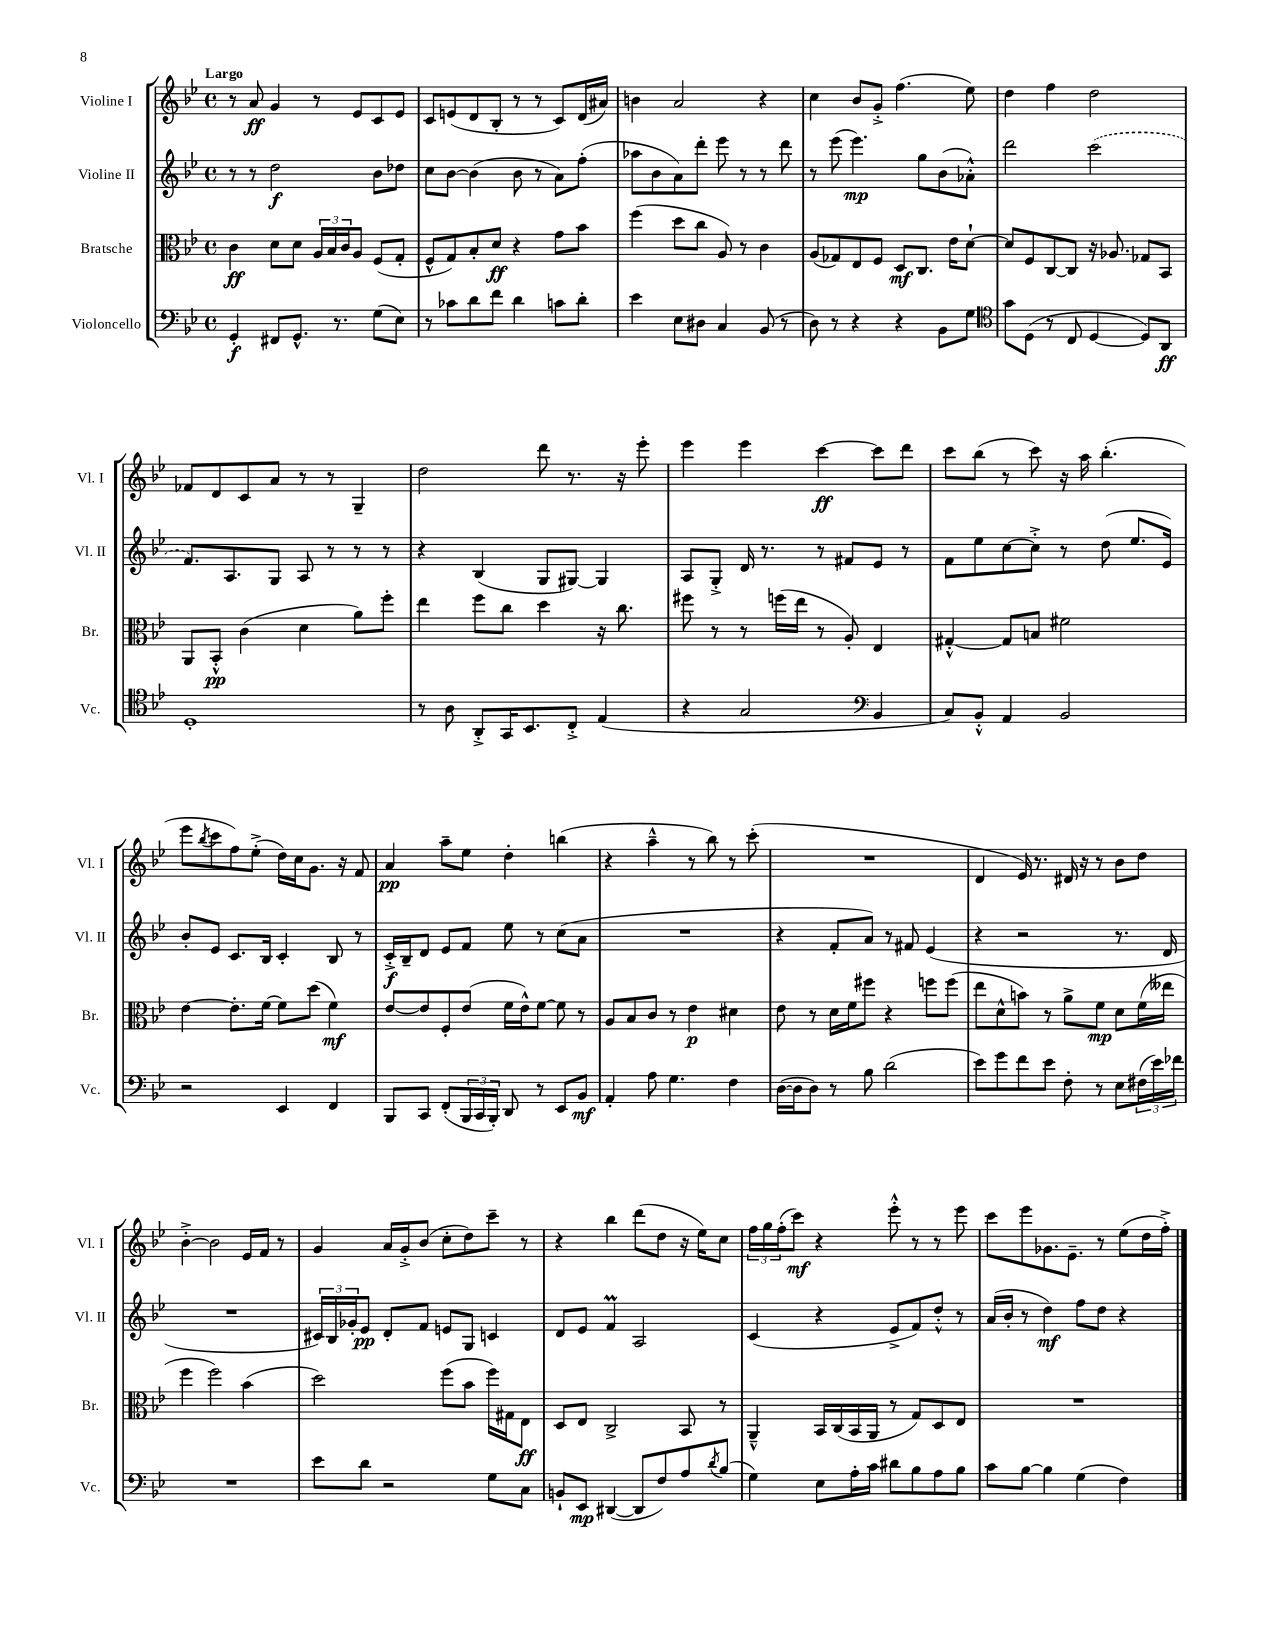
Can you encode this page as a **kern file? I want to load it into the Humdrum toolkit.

**kern	**kern	**kern	**kern
*staff4	*staff3	*staff2	*staff1
*clefF4	*clefC3	*clefG2	*clefG2
*k[b-e-]	*k[b-e-]	*k[b-e-]	*k[b-e-]
*M4/4	*M4/4	*M4/4	*M4/4
*met(c)	*met(c)	*met(c)	*met(c)
4GG'	4c	8r	8r
.	.	8r	8a
8FF#	8d	2dd	4g
8.GG^^	8d	.	.
.	24A	.	8r
.	24B-	.	.
8.r	.	.	.
.	24c	.	.
.	8A	.	8e-
(8G	(8F	8b-	8c
8E-)	8G'	8dd-	8e-
=	=	=	=
8r	8F^^	8cc	8c
8c-	8G)	[8b-	(8e
8d	8B-'	(4b-]	8d
8f	8d	.	8B-'
4d	4r	8b-	8r
.	.	8r	8r
8c	8g	8a)	8c)
8d'	8b-	(8ff'	(16d
.	.	.	16a#)
=	=	=	=
4e-	(4ff	8aa-	4b
.	.	8b-	.
8E-	8dd	8a)	2a
8D#	8cc	8ddd'	.
4C	8A)	8eee-	.
.	8r	8r	.
(8BB-	4c	8r	4r
8r	.	8ddd	.
=	=	=	=
8D)	(8A	8r	4cc
8r	8G-)	(8eee-	.
4r	8E-	4.eee-)	8b-
.	8F	.	8g'^
4r	8D	.	(4.ff
.	8.C	8gg	.
8BB-	.	(8b-	.
.	16e-	.	.
8G	[8d`	8a-'^^)	8ee-)
=	=	=	=
*clefC4	*	*	*
8g	8d]	2ddd	4dd
(8D	8F	.	.
8r	[8C	.	4ff
8C	8C]	.	.
[4D	16r	(2ccc	2dd
.	8.A-	.	.
8D])	8G-	.	.
8AA	8BB-	.	.
=	=	=	=
1D'	8AA	8.f)	8f-
.	8BB-'^^	.	8d
.	.	8.A	.
.	(4c	.	8c
.	.	8G	8a
.	4d	8A	8r
.	.	8r	8r
.	8a)	8r	4G~
.	8ff'	8r	.
=	=	=	=
8r	4ee-	4r	2dd
8A	.	.	.
8AA'^	8ff	(4B-	.
16GG	8cc	.	.
8.BB-	.	.	.
.	4dd	8G	8ddd
8C'^	.	[8G#)	8.r
(4E-	16r	4G#]	.
.	8.cc	.	16r
.	.	.	8eee-'
=	=	=	=
4r	8ff#	8A	4eee-
.	8r	8G'^	.
2G	8r	16d	4eee-
.	.	8.r	.
.	(16ff	.	.
.	16ee-	.	.
.	8r	8r	[4ccc
.	8A')	8f#	.
*clefF4	*	*	*
4BB-	4E-	8e-	8ccc]
.	.	8r	8ddd
=	=	=	=
8C)	[4G#'^^	8f	8ccc
8BB-'^^	.	8ee-	(8bb-
4AA	8G#]	[8cc	8r
.	8B	8cc'^]	8ccc)
2BB-	2f#	8r	16r
.	.	.	16aa
.	.	(8dd	(4.bb-'
.	.	8.ee-	.
.	.	16e-)	.
=	=	=	=
2r	[4e-	8b-'	8eee-
.	.	.	8qbb-
.	.	8e-	8ccc
.	8.e-']	8.c	8ff)
.	.	.	(8ee-'^
.	[16f	16B-	.
4EE-	8f]	4c'	16dd)
.	.	.	16cc
.	(8dd	.	8.g
4FF	4f)	8B-	.
.	.	.	16r
.	.	8r	8f
=	=	=	=
8BBB-	[8e-	16c'^	4a
.	.	16B-~	.
8CC	8e-]	8d	.
(8FF'	8F'	8e-	8aa~
24BBB-	(8e-	8f	8ee-
24CC	.	.	.
24BBB-')	.	.	.
8DD	16f	8ee-	4dd'
.	16e-^^)	.	.
8r	[8f	8r	.
8EE-	8f]	(8cc	(4bb
8BB-	8r	8a	.
=	=	=	=
4AA'	8A	1r	4r
.	8B-	.	.
8A	8c	.	4aa~^^
4.G	8r	.	.
.	4e-	.	8r
.	.	.	8bb-)
4F	4d#	.	8r
.	.	.	(8ccc'
=	=	=	=
([16D	8e-	4r	1r
16D]	.	.	.
8D)	8r	.	.
8r	16d	8f'	.
.	16f	.	.
8B-	8ff#	8a)	.
(2d	4r	8r	.
.	.	8f#	.
.	8ff	(4e-	.
.	(8ff	.	.
=	=	=	=
8e-)	8ee-	4r	4d
8g	8d^^	.	.
8f	8b)	2r	16e-)
.	.	.	8.r
8e-	8r	.	.
8F'	8a^	.	16d#
.	.	.	16r
8r	8f	.	8r
8E-	8d	8.r	8b-
(24F#	(16f	.	8dd
24e-)	.	.	.
.	16ee--	16d	.
24f-	.	.	.
=	=	=	=
1r	4ff	1r	[4b-'^
.	2ff)	.	2b-]
.	(4b-	.	16e-
.	.	.	16f
.	.	.	8r
=	=	=	=
8e-	2dd)	24c#)	4g
.	.	24B-	.
.	.	24g-'	.
8d	.	8e-	.
2r	.	8d'	16a
.	.	.	16g'^
.	.	8f	(8b-
.	(8ff	8e	8cc'
.	8b-	8G	8dd)
8G	16ff)	4c	8ccc~
.	16G#	.	.
8C	8E-	.	8r
=	=	=	=
8BB`	8D	8d	4r
8EE-	8E-	8e-	.
([4DD#	2C^	4f	4bb-
8DD#]	.	2A	(8ddd
8F)	.	.	8dd
8A	8BB-	.	16r
.	.	.	16ee-)
8qd	.	.	.
(8B-	8r	.	8cc
=	=	=	=
4G)	4AA~^^	(4c	24ff
.	.	.	24gg
.	.	.	(24ff'
.	.	.	8ccc)
8E-	16BB-	4r	4r
.	(16C	.	.
16A'	16BB-	.	.
16c	16AA	.	.
8d#	8r	8e-^	8eee-'^^
8B-	8G)	8f)	8r
8A	8D	8dd'^^	8r
8B-	8E-	8r	8eee-
=	=	=	=
8c	1r	(16a	8ccc
.	.	16b-'	.
[8B-	.	8r	8eee-
4B-]	.	4dd)	8.g-
.	.	.	8.e-~
(4G	.	8ff	.
.	.	8dd	8r
4F)	.	4r	(8ee-
.	.	.	16dd
.	.	.	16ff'^)
==	==	==	==
*-	*-	*-	*-
